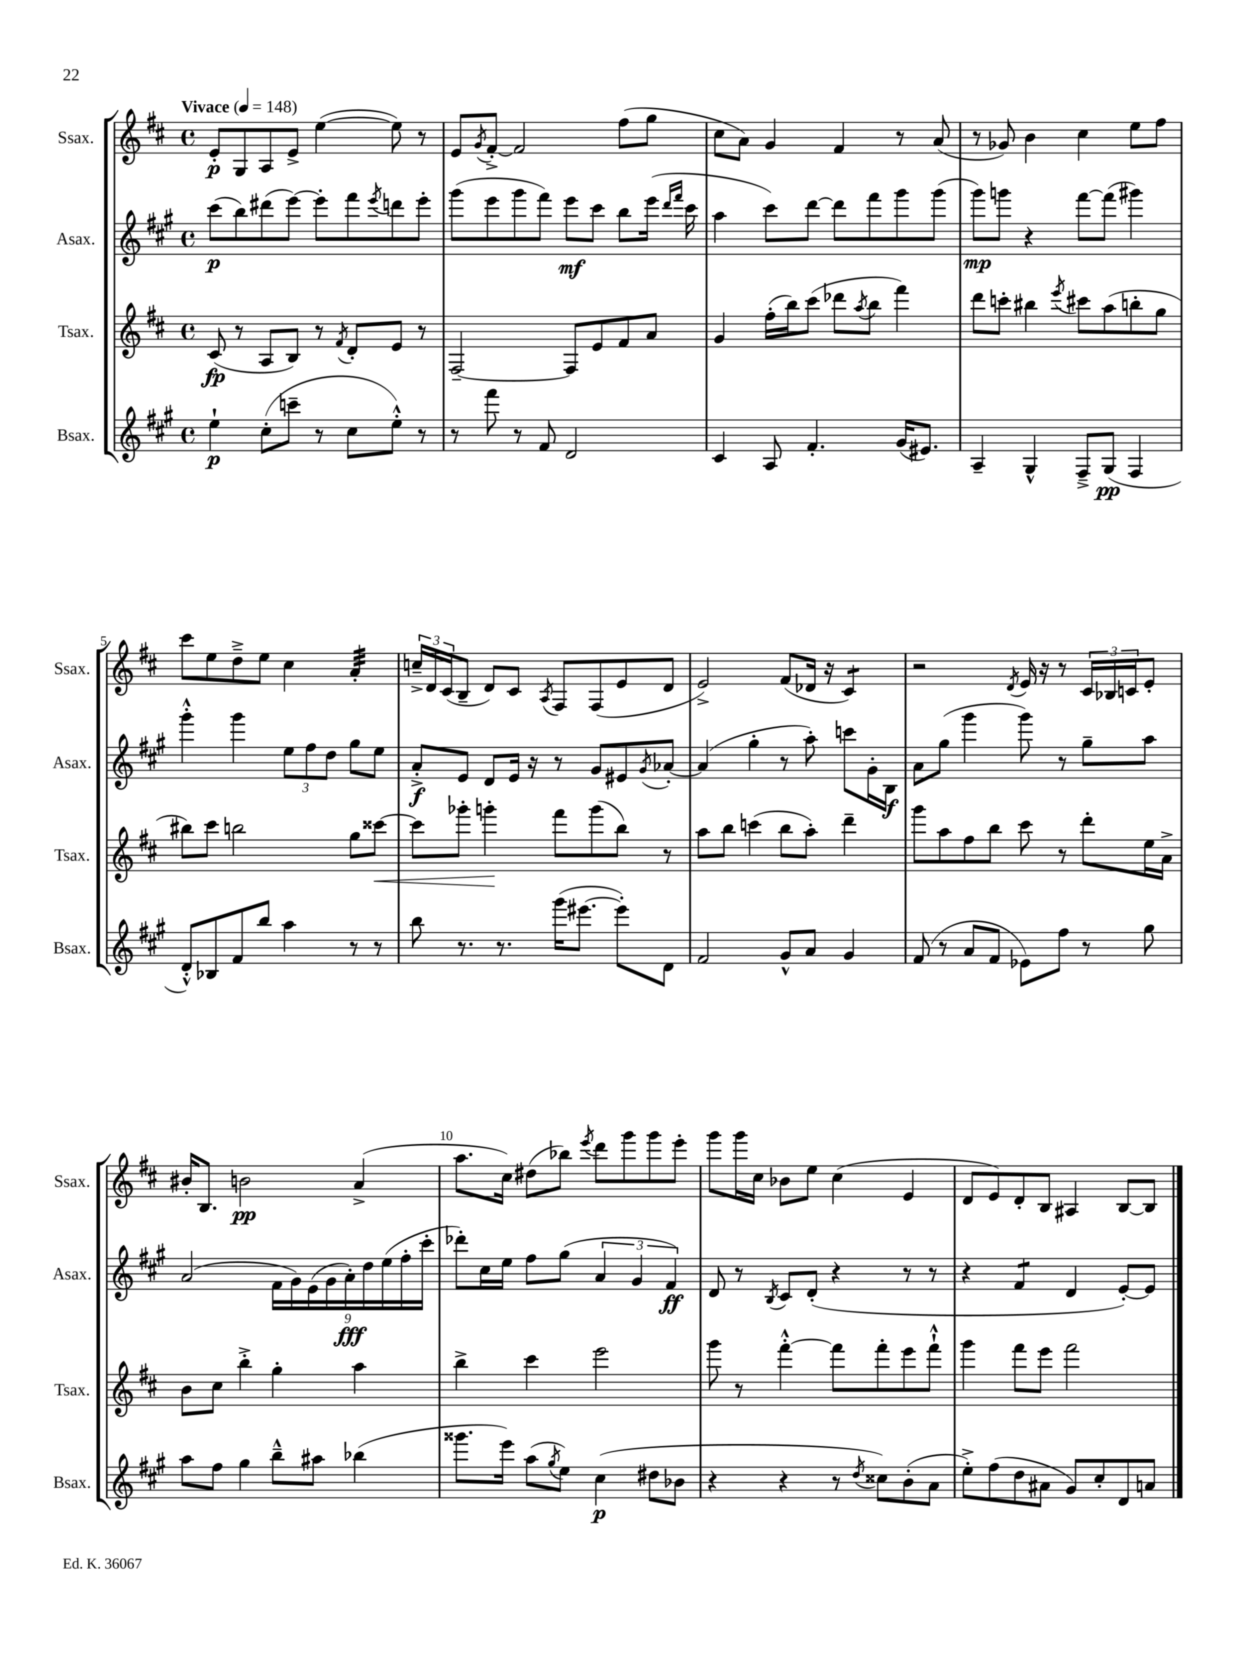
<<
\new StaffGroup <<
\new Staff = "s0" \with { instrumentName = "Ssax." shortInstrumentName = "Ssax." } {
    \clef treble \key d \major \defaultTimeSignature \time 4/4 \tempo "Vivace" 4 = 148
    e'8-.\p g8 a8 e'8-> e''4~( e''8) r8 |
    e'8 \acciaccatura { g'8 } fis'8~-.-> fis'2 fis''8( g''8 |
    cis''8 a'8) g'4 fis'4 r8 a'8( |
    r8 ges'8) b'4 cis''4 e''8 fis''8 |
    cis'''8 e''8 d''8---> e''8 cis''4 a'4:32-. |
    \tuplet 3/2 { c''16---> d'16 cis'16( } b8-- d'8) cis'8 \acciaccatura { a8 } fis8 fis8( e'8 d'8 |
    e'2->) fis'8( des'16 r16 cis'4:8) |
    r2 \acciaccatura { d'8 } e'16 r16 r8 \tuplet 3/2 { cis'16 bes16 c'16 } e'8-. |
    bis'16-. b8. b'2\pp a'4->( |
    a''8. cis''16) dis''8( bes''8) \acciaccatura { e'''8 } d'''8 g'''8 g'''8 e'''8-. |
    g'''8 g'''16 cis''16 bes'8 e''8 cis''4( e'4 |
    d'8 e'8) d'8-. b8 ais4 b8~ b8 \bar "|." |
}
\new Staff = "s1" \with { instrumentName = "Asax." shortInstrumentName = "Asax." } {
    \clef treble \key a \major \defaultTimeSignature \time 4/4
    cis'''8\p( b''8) dis'''8( e'''8~) e'''8-. fis'''8 \acciaccatura { e'''8 } d'''8 e'''8-. |
    gis'''8( e'''8 gis'''8 fis'''8) e'''8\mf cis'''8 b''8 e'''16( \grace { d'''16 fis'''16 } cis'''16 |
    a''4 cis'''8) d'''8~ d'''8 fis'''8 gis'''8 gis'''8( |
    gis'''8\mp) g'''8 r4 fis'''8~ fis'''8( gis'''4) |
    gis'''4-.-^ gis'''4 \tuplet 3/2 { e''8 fis''8 d''8 } gis''8 e''8 |
    a'8-.->\f e'8 d'8 e'16 r16 r8 gis'8 eis'8 \acciaccatura { gis'8 } aes'8~-. |
    aes'4( gis''4-. r8 a''8-.) c'''8 gis'16-. b16\f |
    a'8 gis''8( gis'''4 gis'''8) r8 gis''8-- a''8 |
    a'2( \tuplet 9/8 { fis'16 gis'16) e'16( gis'16 a'16-.\fff) d''16 e''16( fis''16-. cis'''16-. } |
    des'''8-.) cis''16 e''16 fis''8 gis''8( \tuplet 3/2 { a'4 gis'4 fis'4\ff) } |
    d'8 r8 \acciaccatura { b8 } cis'8 d'8-.( r4 r8 r8 |
    r4 fis'4:8 d'4 e'8~-.) e'8 \bar "|." |
}
\new Staff = "s2" \with { instrumentName = "Tsax." shortInstrumentName = "Tsax." } {
    \clef treble \key d \major \defaultTimeSignature \time 4/4
    cis'8\fp( r8 a8 b8) r8 \acciaccatura { fis'8 } d'8-. e'8 r8 |
    fis2~-- fis8 e'8 fis'8 a'8 |
    g'4 fis''16-.( b''16) cis'''8( des'''8 \acciaccatura { a''8 } b''8 fis'''4) |
    d'''8 c'''8-. bis''4 \acciaccatura { e'''8 } cis'''8 a''8( b''8-. g''8 |
    bis''8) cis'''8 b''2 g''8 cisis'''8~\< |
    cisis'''8 ges'''8-. g'''4-.\! fis'''8 g'''8( b''8) r8 |
    a''8 b''8 c'''4( b''8 a''8-.) d'''4-- |
    g'''8 a''8 fis''8 b''8 cis'''8 r8 d'''8-. e''16 a'16-> |
    b'8 cis''8 b''4-.-> g''4-. a''4 |
    b''4-> cis'''4 e'''2 |
    g'''8 r8 fis'''4~-.-^ fis'''8 fis'''8-. e'''8 fis'''8-!-^ |
    g'''4 fis'''8 e'''8 fis'''2 \bar "|." |
}
\new Staff = "s3" \with { instrumentName = "Bsax." shortInstrumentName = "Bsax." } {
    \clef treble \key a \major \defaultTimeSignature \time 4/4
    e''4-!\p cis''8-.( c'''8-- r8 cis''8 e''8-.-^) r8 |
    r8 fis'''8 r8 fis'8 d'2 |
    cis'4 a8 fis'4.-. gis'16( eis'8.) |
    a4-- gis4-^ fis8---> gis8\pp( fis4 |
    d'8-.-^) bes8 fis'8 b''8 a''4 r8 r8 |
    b''8 r8. r8. gis'''16( eis'''8.~ eis'''8-.) d'8 |
    fis'2 gis'8-^ a'8 gis'4 |
    fis'8( r8 a'8 fis'8 ees'8) fis''8 r8 gis''8 |
    a''8 fis''8 gis''4 b''8---^ ais''8 bes''4( |
    gisis'''8. e'''16) a''8( \acciaccatura { gis''8 } e''8) cis''4\p( dis''8 bes'8 |
    r4 r4 r8 \acciaccatura { d''8 } cisis''8) b'8-.( a'8 |
    e''8-.->) fis''8( d''8 ais'8 gis'8) cis''8-. d'8 a'8 \bar "|." |
}
>>
>>
\layout { \context { \Score \override BarNumber.break-visibility = ##(#f #t #t) barNumberVisibility = #(every-nth-bar-number-visible 5) } }
